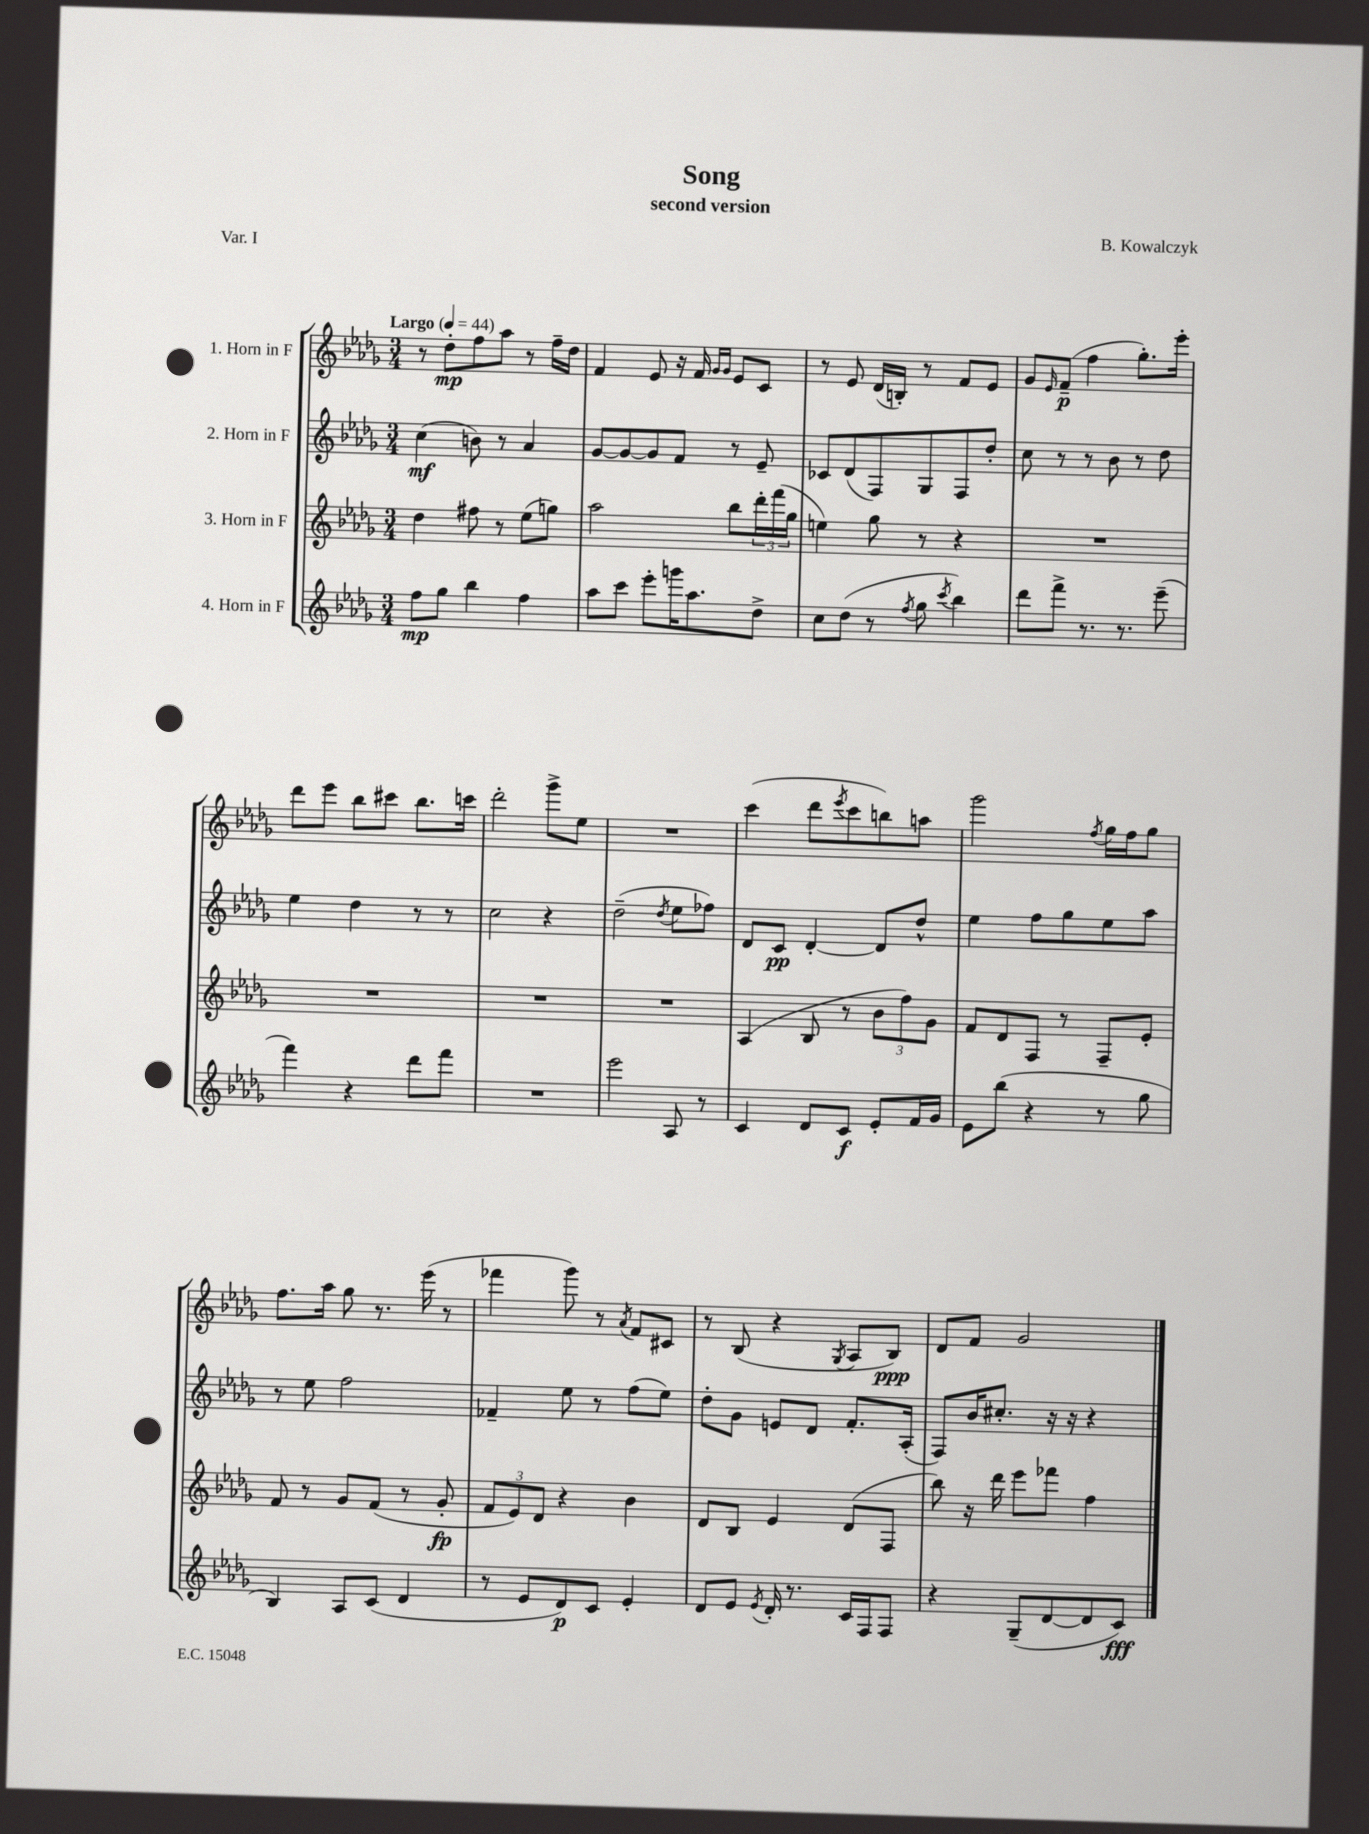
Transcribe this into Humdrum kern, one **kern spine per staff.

**kern	**dynam	**kern	**dynam	**kern	**dynam	**kern	**dynam
*part4	*part4	*part3	*part3	*part2	*part2	*part1	*part1
*staff4	*staff4	*staff3	*staff3	*staff2	*staff2	*staff1	*staff1
*I"4. Horn in F	*	*I"3. Horn in F	*	*I"2. Horn in F	*	*I"1. Horn in F	*
*clefG2	*	*clefG2	*	*clefG2	*	*clefG2	*
*k[b-e-a-d-g-]	*	*k[b-e-a-d-g-]	*	*k[b-e-a-d-g-]	*	*k[b-e-a-d-g-]	*
*M3/4	*	*M3/4	*	*M3/4	*	*M3/4	*
*MM44	*	*MM44	*	*MM44	*	*MM44	*
=1	=1	=1	=1	=1	=1	=1	=1
!	!	!	!	!	!	!LO:TX:a:B:t=Largo	!
8ff\L	mp	4dd-\	.	(4cc\	mf	8r	.
8gg-\J	.	.	.	.	.	8dd-'\L	mp
4bb-\	.	8ff#X\	.	8bn\)	.	8ff\	.
.	.	8r	.	8r	.	8aa-\J	.
4ff\	.	(8ee-\L	.	4a-/	.	8r	.
.	.	8ggn\J)	.	.	.	16ff~\LL	.
.	.	.	.	.	.	16dd-\JJ	.
=2	=2	=2	=2	=2	=2	=2	=2
8aa-\L	.	2aa-\	.	[8g-/L	.	4f/	.
8ccc\J	.	.	.	8g-/_	.	.	.
8eee-'\L	.	.	.	8g-/]	.	8e-/	.
16gggn\K	.	.	.	8f/J	.	16r	.
8.aa-\	.	.	.	.	.	16f/	.
.	.	.	.	.	.	16qqg-/LL	.
.	.	.	.	.	.	16qqg-/JJ	.
.	.	8bb-\L	.	8r	.	8e-/L	.
8dd-^\J	.	24ddd-'\L	.	8e-~/	.	8c/J	.
.	.	(24fff\	.	.	.	.	.
.	.	24gg-\JJ	.	.	.	.	.
=3	=3	=3	=3	=3	=3	=3	=3
8cc\L	.	4een\)	.	8c-X/L	.	8r	.
(8dd-\J	.	.	.	(8d-/	.	8e-/	.
8r	.	8gg-\	.	8F/)	.	(16d-/LL	.
.	.	.	.	.	.	16Bn'/JJ)	.
8qff/	.	.	.	.	.	.	.
8gg-\	.	8r	.	8G-/	.	8r	.
8qccc/	.	.	.	.	.	.	.
4bb-\)	.	4r	.	8F/	.	8f/L	.
.	.	.	.	8dd-'/J	.	8e-/J	.
=4	=4	=4	=4	=4	=4	=4	=4
8ddd-\L	.	2.r	.	8cc\	.	8g-/L	.
.	.	.	.	.	.	16qqe-/	.
8fff^\J	.	.	.	8r	.	(8f~/J	p
8.r	.	.	.	8r	.	4ff\	.
.	.	.	.	8b-\	.	.	.
8.r	.	.	.	.	.	.	.
.	.	.	.	8r	.	8.gg-'\L)	.
(8eee-~\	.	.	.	8dd-\	.	.	.
.	.	.	.	.	.	16eee-'\Jk	.
!!LO:LB:g=z
=5	=5	=5	=5	=5	=5	=5	=5
4fff\)	.	2.r	.	4ee-\	.	8ddd-\L	.
.	.	.	.	.	.	8eee-\J	.
4r	.	.	.	4dd-\	.	8bb-\L	.
.	.	.	.	.	.	8ccc#X\J	.
8ddd-\L	.	.	.	8r	.	8.bb-\L	.
8fff\J	.	.	.	8r	.	.	.
.	.	.	.	.	.	16cccn\Jk	.
=6	=6	=6	=6	=6	=6	=6	=6
2.r	.	2.r	.	2cc\	.	2ddd-'\	.
.	.	.	.	4r	.	8ggg-^\L	.
.	.	.	.	.	.	8ee-\J	.
=7	=7	=7	=7	=7	=7	=7	=7
2eee-\	.	2.r	.	(2dd-~\	.	2.r	.
.	.	.	.	8qdd-/	.	.	.
8A-/	.	.	.	8ee-\L	.	.	.
8r	.	.	.	8ff-X\J)	.	.	.
=8	=8	=8	=8	=8	=8	=8	=8
4c/	.	(4A-/	.	8d-/L	.	(4ccc\	.
.	.	.	.	8c/J	pp	.	.
8d-/L	.	8B-/	.	[4d-'/	.	8ddd-\L	.
.	.	.	.	.	.	8qeee-/	.
8c/J	f	8r	.	.	.	8ccc\	.
8e-'/L	.	12b-\L	.	8d-/L]	.	8bbn\)	.
.	.	12ff\)	.	.	.	.	.
16f/L	.	.	.	8dd-^^/J	.	8aan\J	.
.	.	12g-\J	.	.	.	.	.
16g-/JJ	.	.	.	.	.	.	.
=9	=9	=9	=9	=9	=9	=9	=9
8e-\L	.	8f/L	.	4ee-\	.	2ggg-\	.
(8bb-\J	.	8d-/	.	.	.	.	.
4r	.	8F/J	.	8ff\L	.	.	.
.	.	8r	.	8gg-\	.	.	.
.	.	.	.	.	.	8qff/	.
8r	.	8F~/L	.	8ee-\	.	16gg-\LL	.
.	.	.	.	.	.	16ff\J	.
8gg-\	.	8e-'/J	.	8aa-\J	.	8gg-\J	.
!!LO:LB:g=z
=10	=10	=10	=10	=10	=10	=10	=10
4B-/)	.	8f/	.	8r	.	8.ff\L	.
.	.	8r	.	8ee-\	.	.	.
.	.	.	.	.	.	16aa-\Jk	.
8A-/L	.	8g-/L	.	2ff\	.	8gg-\	.
(8c/J	.	(8f/J	.	.	.	8.r	.
4d-/	.	8r	.	.	.	.	.
.	.	.	.	.	.	(16eee-\	.
.	.	8g-'/	fp	.	.	8r	.
=11	=11	=11	=11	=11	=11	=11	=11
8r	.	12f/L	.	4f-X~/	.	4fff-X\	.
.	.	12e-/)	.	.	.	.	.
8e-/L	.	.	.	.	.	.	.
.	.	12d-/J	.	.	.	.	.
8d-/)	p	4r	.	8ee-\	.	8ggg-\)	.
8c/J	.	.	.	8r	.	8r	.
.	.	.	.	.	.	8qa-/	.
4e-'/	.	4b-\	.	(8ff\L	.	8f/L	.
.	.	.	.	8ee-\J)	.	8c#X/J	.
=12	=12	=12	=12	=12	=12	=12	=12
8d-/L	.	8d-/L	.	8dd-'\L	.	8r	.
8e-/J	.	8B-/J	.	8g-\J	.	(8B-/	.
8qe-/	.	.	.	.	.	.	.
16d-'/	.	4e-/	.	8en/L	.	4r	.
8.r	.	.	.	.	.	.	.
.	.	.	.	8d-/J	.	.	.
.	.	.	.	.	.	8qG-/	.
16c/LL	.	(8d-/L	.	8.f'/L	.	8A-/L	.
16F/J	.	.	.	.	.	.	.
8F/J	.	8F/J	.	.	.	8B-/J)	ppp
.	.	.	.	(16A-'/Jk	.	.	.
=13	=13	=13	=13	=13	=13	=13	=13
4r	.	8bb-\)	.	8F/L)	.	8d-/L	.
.	.	16r	.	16b-/K	.	8f/J	.
.	.	16ddd-\	.	8.cc#X'/J	.	.	.
(8G-~/L	.	8eee-\L	.	.	.	2g-/	.
[8d-/	.	8fff-X\J	.	16r	.	.	.
.	.	.	.	16r	.	.	.
8d-/]	.	4ff\	.	4r	.	.	.
8c/J)	fff	.	.	.	.	.	.
==	==	==	==	==	==	==	==
*-	*-	*-	*-	*-	*-	*-	*-
